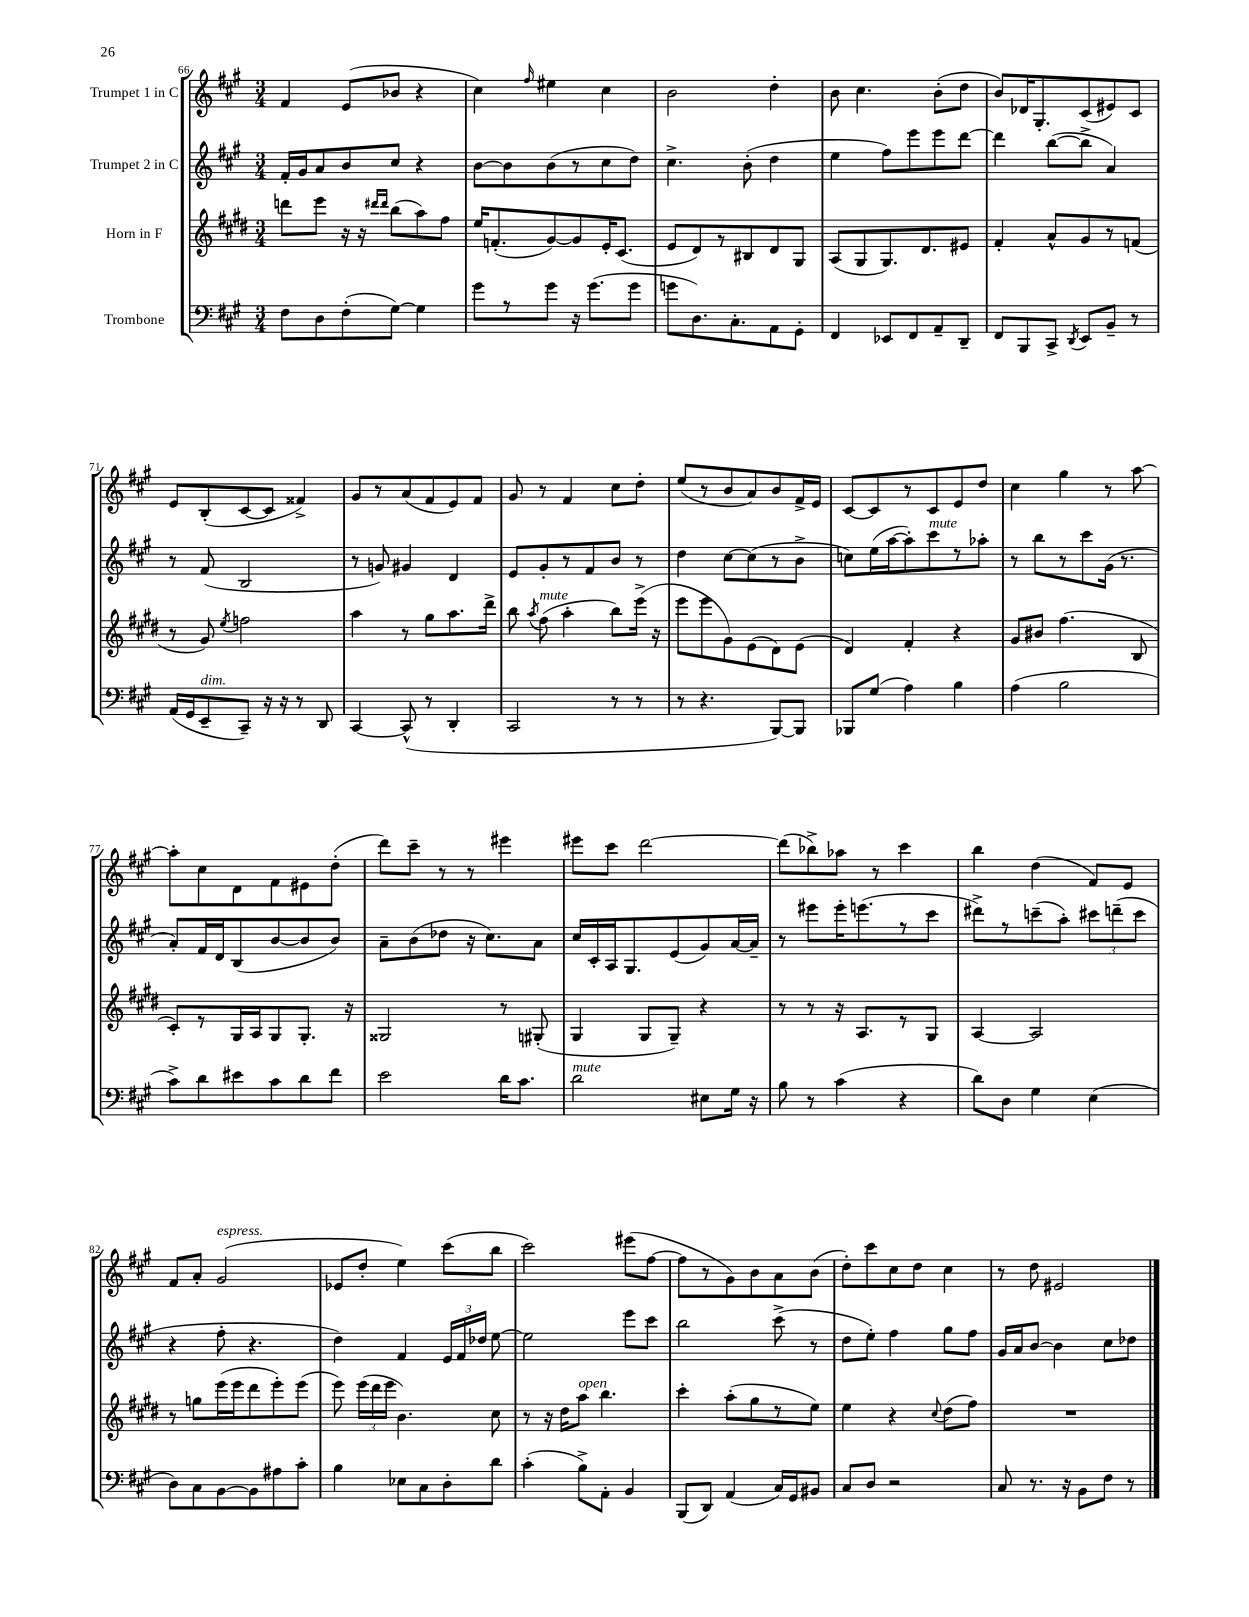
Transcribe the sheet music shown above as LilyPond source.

<<
\new StaffGroup <<
\new Staff = "s0" \with { instrumentName = "Trumpet 1 in C" } {
    \clef treble \key a \major \numericTimeSignature \time 3/4
    \autoBeamOff fis'4 e'8[( bes'8] r4 |
    cis''4) \grace { fis''16 } eis''4 cis''4 |
    b'2 d''4-. |
    b'8 cis''4. b'8[-.( d''8] |
    b'8[) des'16 gis8.-. cis'8( eis'8) cis'8] |
    e'8[ b8-.( cis'8~ cis'8] fisis'4->) |
    gis'8[ r8 a'8( fis'8 e'8) fis'8] |
    gis'8 r8 fis'4 cis''8[ d''8]-. |
    e''8[( r8 b'8 a'8) b'8 fis'16-> e'16] |
    cis'8[~ cis'8 r8 cis'8 e'8 d''8] |
    cis''4 gis''4 r8 a''8~ |
    a''8[-. cis''8 d'8 fis'8 eis'8 d''8]-.( |
    d'''8[) cis'''8]-- r8 r8 eis'''4 |
    eis'''8[ cis'''8] d'''2~ |
    d'''8[( bes''8->) aes''8] r8 cis'''4 |
    b''4 d''4( fis'8[) e'8] |
    fis'8[ a'8]-. gis'2^\markup { \italic "espress." }( |
    ees'8[ d''8]-. e''4) cis'''8[( b''8] |
    cis'''2) eis'''8[( fis''8]~ |
    fis''8[ r8 gis'8) b'8 a'8 b'8]( |
    d''8[-.) cis'''8 cis''8 d''8] cis''4 |
    r8 d''8 eis'2 \bar "|." |
}
\new Staff = "s1" \with { instrumentName = "Trumpet 2 in C" } {
    \clef treble \key a \major \numericTimeSignature \time 3/4
    \autoBeamOff fis'16[-. gis'16 a'8 b'8 cis''8] r4 |
    b'8[~ b'8 b'8( r8 cis''8 d''8]) |
    cis''4.-> b'8-.( d''4 |
    e''4 fis''8[) e'''8 e'''8 d'''8]~ |
    d'''4 b''8[~( b''8]-> a'4) |
    r8 fis'8( b2 |
    r8 g'8) gis'4 d'4 |
    e'8[ gis'8-. r8 fis'8 b'8] r8 |
    d''4 cis''8[~ cis''8( r8 b'8]-> |
    c''8[) e''16( a''16~ a''8-.) cis'''8^\markup { \italic "mute" } r8 aes''8]-. |
    r8 b''8[ r8 cis'''8 gis'16]( r8. |
    a'8[-.) fis'16 d'16 b8( b'8~ b'8 b'8]) |
    a'8[-- b'8( des''8] r16 cis''8.[) a'8] |
    cis''16[ cis'16-. a16 gis8. e'8( gis'8) a'16~ a'16]-- |
    r8 eis'''8[ eis'''16-. e'''8.( r8 cis'''8] |
    dis'''8[->) r8 c'''8--( a''8]-.) \tuplet 3/2 { cis'''8[ d'''8--( cis'''8] } |
    r4 fis''8-. r4. |
    d''4) fis'4 \tuplet 3/2 { e'16[ fis'16 des''16] } e''8~ |
    e''2 e'''8[ cis'''8] |
    b''2 cis'''8->( r8 |
    d''8[ e''8]-.) fis''4 gis''8[ fis''8] |
    gis'16[ a'16 b'8]~ b'4 cis''8[ des''8] \bar "|." |
}
\new Staff = "s2" \with { instrumentName = "Horn in F" } {
    \clef treble \key e \major \numericTimeSignature \time 3/4
    \autoBeamOff d'''8[ e'''8] r16 r16 \grace { dis'''16[ dis'''16] } b''8[( a''8) fis''8] |
    e''16[ f'8.-.( gis'8~) gis'8 e'16-. cis'8.]( |
    e'8[ dis'8) r8 bis8 dis'8 gis8] |
    a8[( gis8 gis8.) dis'8. eis'8] |
    fis'4-. a'8[-^ gis'8 r8 f'8]( |
    r8 gis'8) \acciaccatura { e''8 } f''2 |
    a''4 r8 gis''8[ a''8. dis'''16]-> |
    b''8 \acciaccatura { a''8 } fis''8^\markup { \italic "mute" }( a''4-. b''8[) e'''16]->( r16 |
    e'''8[ e'''8 gis'8) e'8( dis'8) e'8]( |
    dis'4) fis'4-. r4 |
    gis'8[ bis'8] fis''4.( b8 |
    cis'8[-.) r8 gis16 a16 gis8 gis8.]-. r16 |
    gisis2 r8 gis8-.( |
    gis4 gis8[ gis8]--) r4 |
    r8 r8 r16 a8.[ r8 gis8] |
    a4~ a2 |
    r8 g''8[ e'''16( e'''16 dis'''8 e'''8-.) e'''8]( |
    e'''8) \tuplet 3/2 { e'''16[( dis'''16 e'''16] } b'4.) cis''8 |
    r8 r16 dis''16[ a''8]^\markup { \italic "open" } b''4. |
    cis'''4-. a''8[-.( gis''8 r8 e''8]) |
    e''4 r4 \appoggiatura { cis''8 } dis''8[( fis''8]) |
    R2. \bar "|." |
}
\new Staff = "s3" \with { instrumentName = "Trombone" } {
    \clef bass \key a \major \numericTimeSignature \time 3/4
    \autoBeamOff fis8[ d8 fis8-.( gis8]~) gis4 |
    gis'8[ r8 gis'8] r16 gis'8.[( gis'8] |
    g'8[ d8.) cis8.-. a,8 gis,8]-. |
    fis,4 ees,8[ fis,8 a,8-- d,8]-- |
    fis,8[ b,,8 cis,8]-> \acciaccatura { d,8 } e,8[ b,8]-- r8 |
    a,16[( gis,16 e,8--^\markup { \italic "dim." } cis,8]--) r16 r16 r8 d,8 |
    cis,4~ cis,8-^( r8 d,4-. |
    cis,2 r8 r8 |
    r8 r4. b,,8[~) b,,8] |
    bes,,8[ gis8]( a4) b4 |
    a4( b2 |
    cis'8[->) d'8 eis'8 cis'8 d'8 fis'8] |
    e'2 d'16[ cis'8.] |
    d'2^\markup { \italic "mute" } eis8[ gis16] r16 |
    b8 r8 cis'4( r4 |
    d'8[) d8] gis4 e4( |
    d8[) cis8 b,8~ b,8 ais8 cis'8]-. |
    b4 ees8[ cis8 d8-. d'8] |
    cis'4-.( b8[->) a,8]-. b,4 |
    b,,8[( d,8]) a,4( cis16[) gis,16 bis,8] |
    cis8[ d8] r2 |
    cis8 r8. r16 b,8[ fis8] r8 \bar "|." |
}
>>
>>
\layout { \context { \Score currentBarNumber = #66 } }
